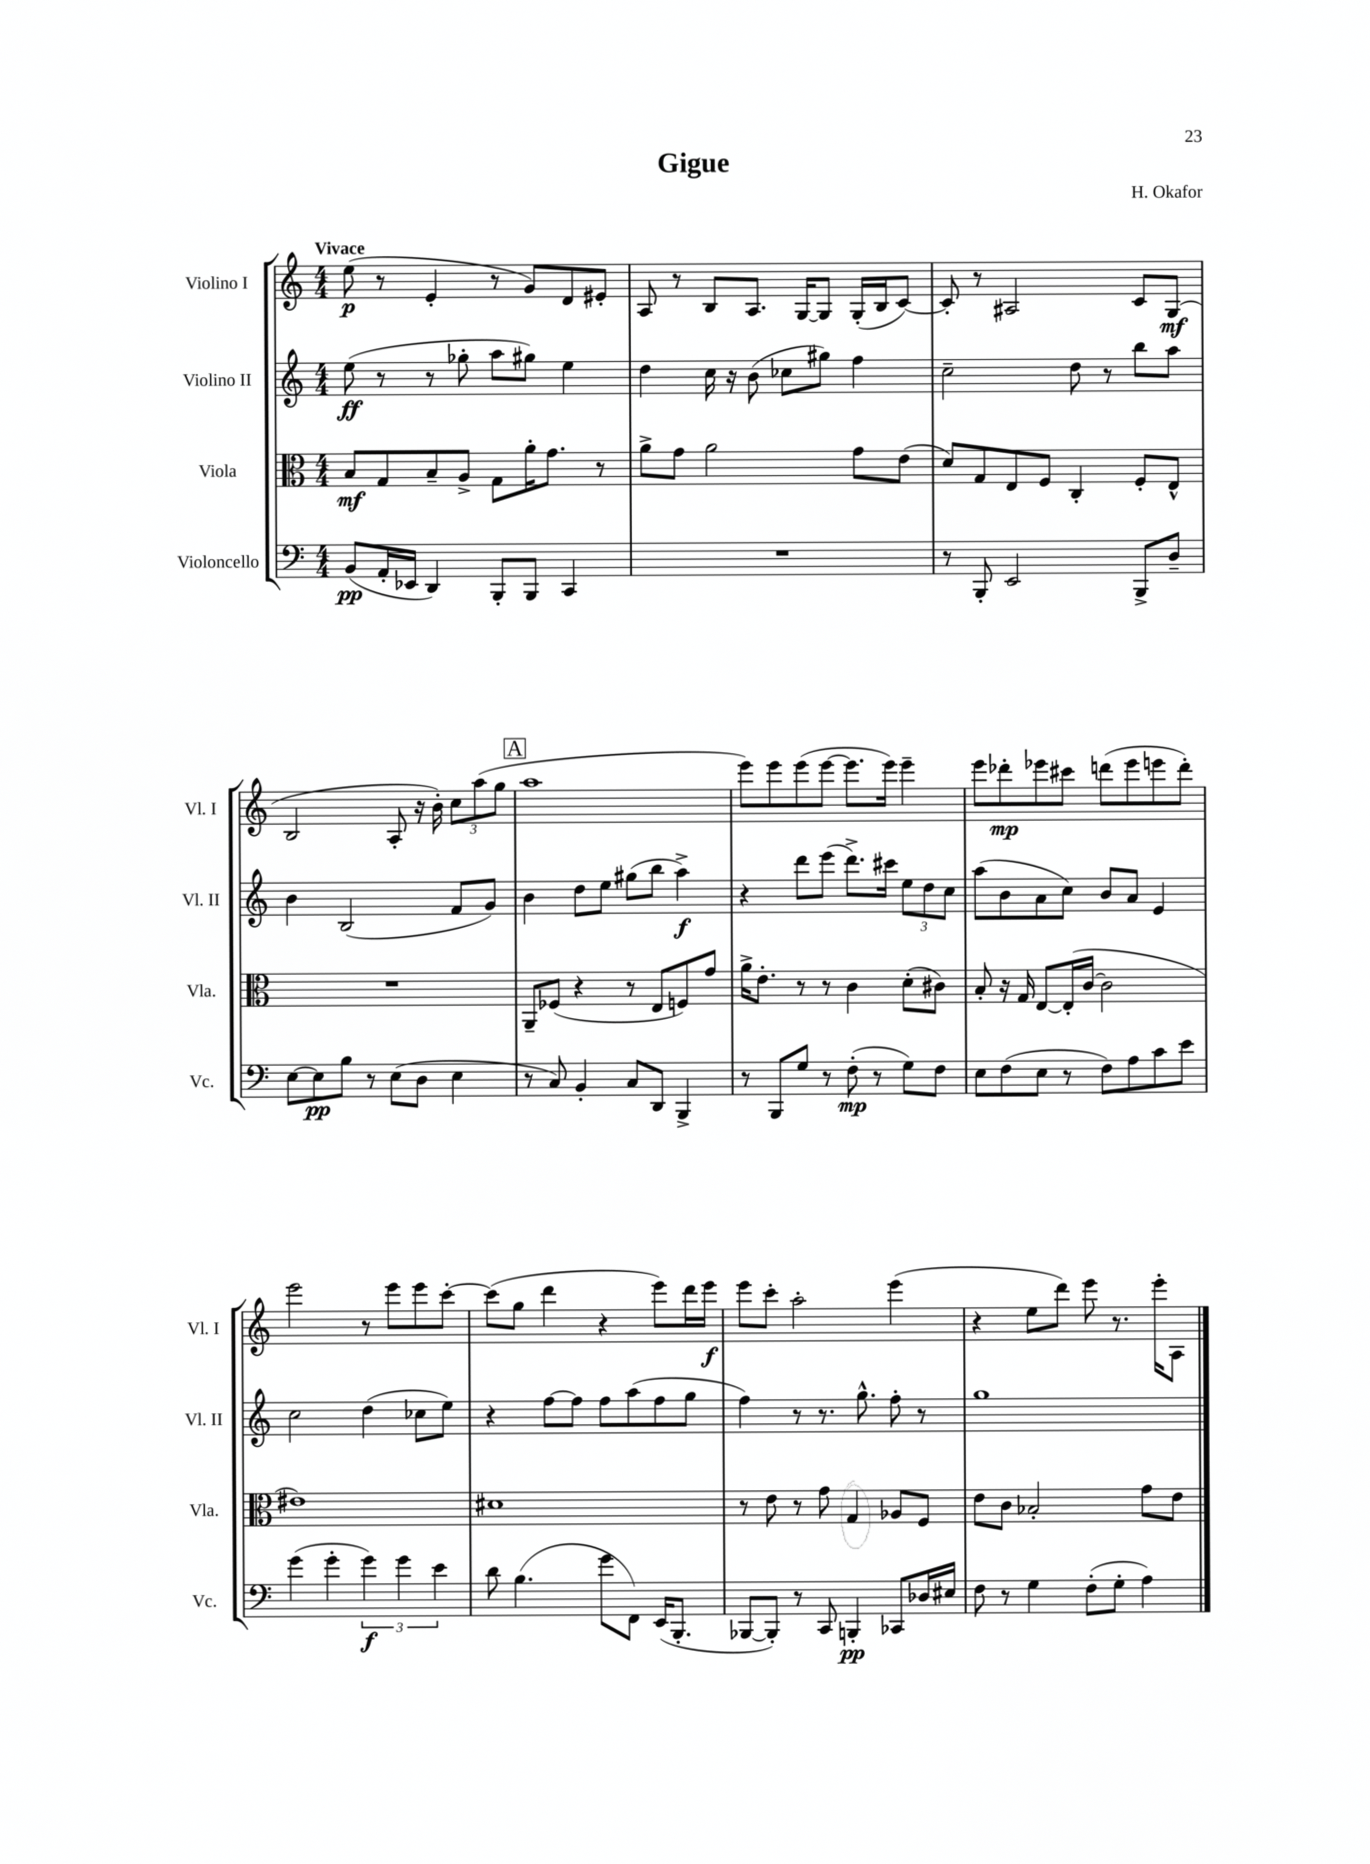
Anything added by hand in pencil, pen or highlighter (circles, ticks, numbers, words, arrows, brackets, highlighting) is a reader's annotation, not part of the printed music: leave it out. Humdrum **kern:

**kern	**kern	**kern	**kern
*staff4	*staff3	*staff2	*staff1
*clefF4	*clefC3	*clefG2	*clefG2
*k[]	*k[]	*k[]	*k[]
*M4/4	*M4/4	*M4/4	*M4/4
(8BB/L	8B/L	(8ee\	(8ee\
16AA'/L	8G/	8r	8r
16EE-/JJ	.	.	.
4DD/)	8B~/	8r	4e'/
.	8A^/J	8gg-'\	.
8BBB'/L	8G\L	8aa\L	8r
8BBB/J	16a'\K	8gg#\J)	8g/L)
.	8.g\J	.	.
4CC/	.	4ee\	8d/
.	8r	.	8e#'/J
=	=	=	=
1r	8a^\L	4dd\	8A/
.	8g\J	.	8r
.	2a\	16cc\	8B/L
.	.	16r	.
.	.	(8b\	8.A/J
.	.	8cc-\L	.
.	.	.	[16G/LK
.	.	8gg#\J)	8G/]J
.	8g\L	4ff\	(16G'/LL
.	.	.	16B/J
.	(8e\J	.	[8c/J)
=	=	=	=
8r	8d/L)	2cc~\	8c'/]
8BBB'/	8G/	.	8r
2EE/	8E/	.	2A#/
.	8F/J	.	.
.	4C'/	8dd\	.
.	.	8r	.
8BBB^/L	8F'/L	8bb\L	8c/L
8D~/J	8E^^/J	8aa\J	(8G/J
=	=	=	=
[8E\L	1r	4b\	2B/
8E\]	.	.	.
8B\J	.	(2B/	.
8r	.	.	.
(8E\L	.	.	8A'/
8D\J	.	.	16r
.	.	.	16b'\)
4E\	.	8f/L	12cc\L
.	.	.	(12aa\
.	.	8g/J)	.
.	.	.	12gg\J
=	=	=	=
8r	8AA~/L	4b\	1aa
8C/)	(8F-/J	.	.
4BB'/	4r	8dd\L	.
.	.	8ee\J	.
8C/L	8r	(8gg#\L	.
8DD/J	8E/L	8bb\J	.
4BBB^/	8F/)	4aa^\)	.
.	8g/J	.	.
=	=	=	=
8r	16a^\LK	4r	8eee\L)
.	8.e'\J	.	.
8BBB/L	.	.	8eee\
8G/J	8r	8ddd\L	(8eee\
8r	8r	(8eee\J	[8eee\J
(8F'\	4c\	8.ddd^\L)	8.eee\]L
8r	.	.	.
.	.	16ccc#\Jk	16eee\Jk)
8G\L)	(8d'\L	12ee\L	4eee~\
.	.	12dd\	.
8F\J	8c#\J)	.	.
.	.	12cc\J	.
=	=	=	=
8E\L	8B'/	(8aa\L	8eee\L
(8F\	16r	8b\	8ddd-'\
.	16G/	.	.
8E\J	[8E/L	8a\	8eee-\
8r	(16E'/]L	8cc\J)	8ccc#\J
.	[16c/JJ	.	.
8F\L)	2c\]	8b/L	(8ddd\L
8A\	.	8a/J	8eee-\
8c\	.	4e/	8eee\
8e\J	.	.	8ddd'\J)
=	=	=	=
(4g\	1e#)	2cc\	2eee\
4g'\	.	.	.
6g\)	.	(4dd\	8r
.	.	.	8eee\L
6g\	.	.	.
.	.	8cc-\L	8eee\
6e\	.	.	.
.	.	8ee\J)	[8ccc'\J
=	=	=	=
8d\	1d#	4r	(8ccc\]L
(4.B\	.	.	8gg\J
.	.	[8ff\L	4ddd\
.	.	8ff\]J	.
8g\L	.	8ff\L	4r
8FF\J)	.	(8aa\	.
(16EE/LK	.	8ff\	8eee\L)
8.BBB'/J	.	.	.
.	.	8gg\J	16ddd\L
.	.	.	16eee\JJ
=	=	=	=
[8BBB-/L	8r	4ff\)	8eee\L
8BBB-'/]J)	8e\	.	8ccc'\J
8r	8r	8r	2aa'\
8CC/	8g\	8.r	.
4BBB'/	4G/	.	.
.	.	8.gg^^\	.
8CC-/L	8A-/L	8ff'\	(4eee\
16D-/L	8F/J	8r	.
16E#/JJ	.	.	.
=	=	=	=
8F\	8e\L	1gg	4r
8r	8c\J	.	.
4G\	2B-'/	.	8ee\L
.	.	.	8ddd\J)
(8F'\L	.	.	8eee\
8G'\J	.	.	8.r
4A\)	8g\L	.	.
.	.	.	16eee'\LK
.	8e\J	.	8A\J
==	==	==	==
*-	*-	*-	*-
